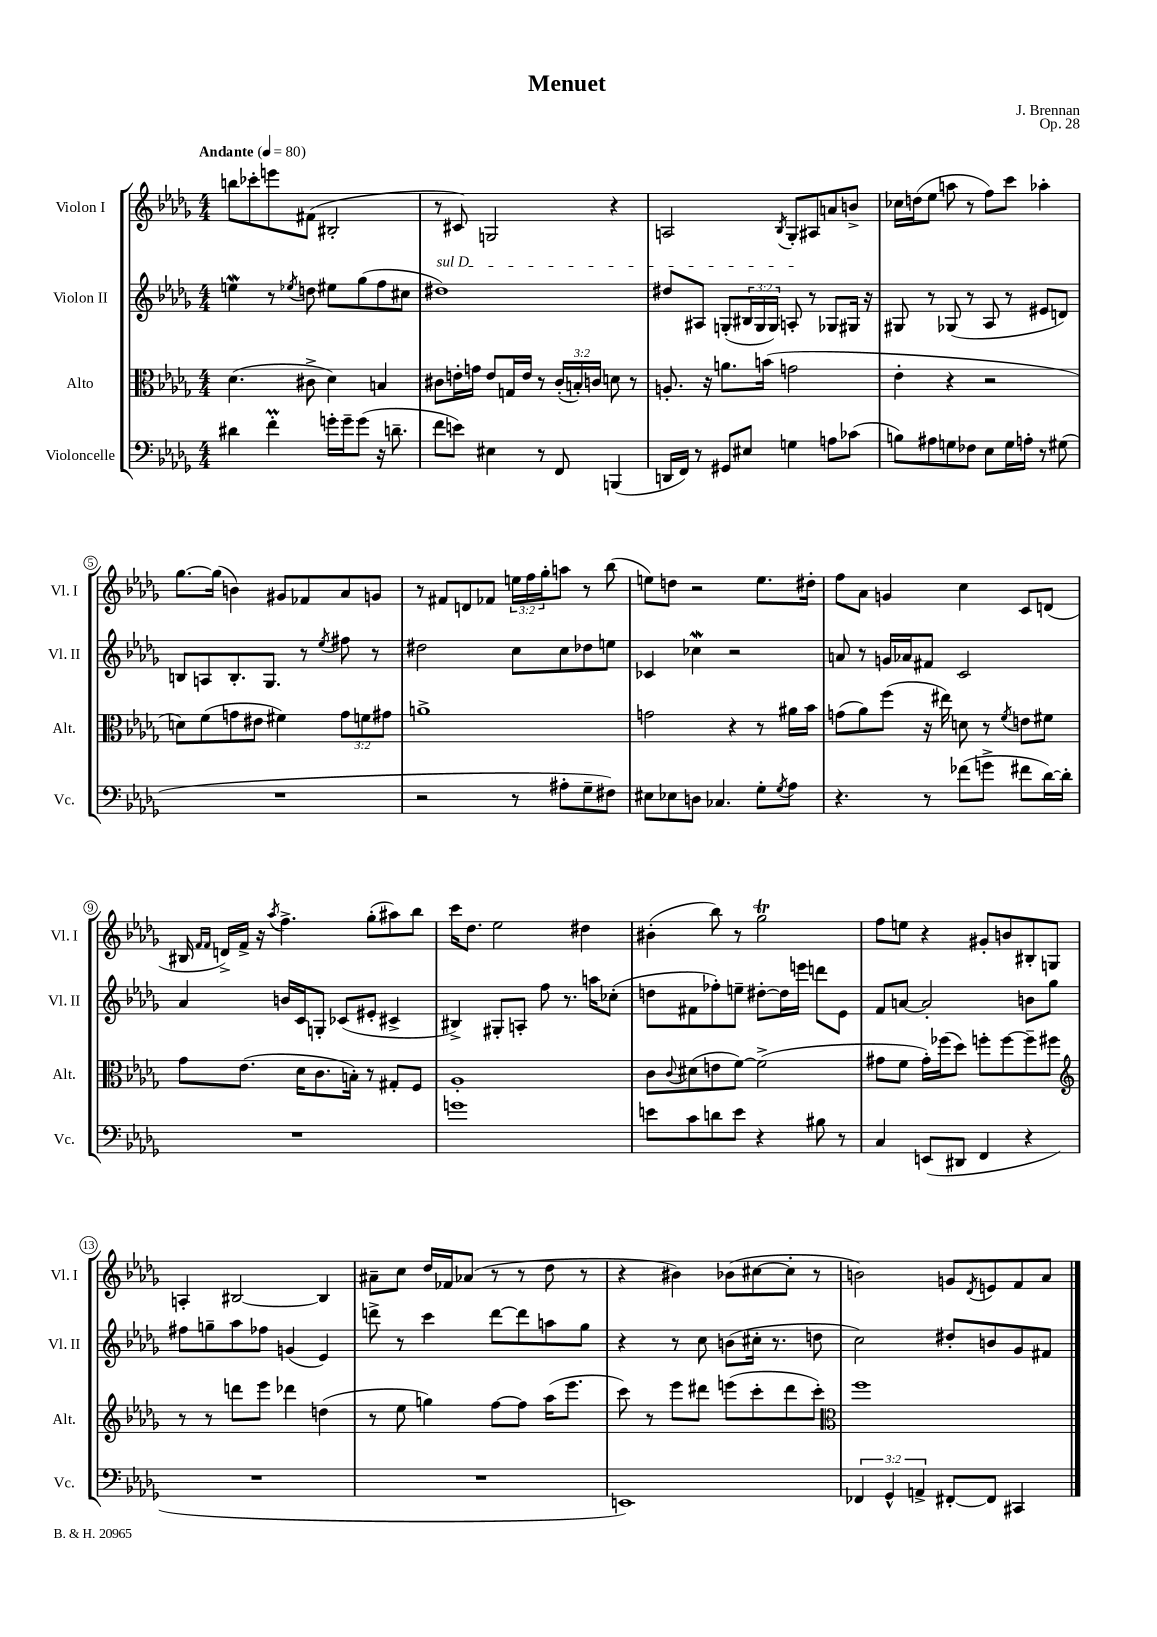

**kern	**kern	**kern	**kern
*part4	*part3	*part2	*part1
*staff4	*staff3	*staff2	*staff1
*I"Violoncelle	*I"Alto	*I"Violon II	*I"Violon I
*I'Vc.	*I'Alt.	*I'Vl. II	*I'Vl. I
*clefF4	*clefC3	*clefG2	*clefG2
*k[b-e-a-d-g-]	*k[b-e-a-d-g-]	*k[b-e-a-d-g-]	*k[b-e-a-d-g-]
*M4/4	*M4/4	*M4/4	*M4/4
*MM80	*MM80	*MM80	*MM80
=1	=1	=1	=1
!	!	!	!LO:TX:a:B:t=Andante
4d#X\	(4.d-\	4eenW\	8bbn\L
.	.	.	8ccc-X'\
4fm'\	.	8r	8eeen\
.	.	8qee-X/	.
.	8c#X^\	8ddn\	(8f#X\J
16gn'\LL	4d-\)	8ee#X\L	2B#X'/
16g~\J	.	.	.
(8g\J	.	(8gg-\	.
16r	4Bn/	8ff\	.
8.dn~\	.	.	.
.	.	8cc#X\J	.
=2	=2	=2	=2
!	!	!LO:TX:a:i:t=sul D	!
8f\L	8c#X\L	1dd#X)	8r
8en\J)	16en'\L	.	8c#X/)
.	16gn\JJ	.	.
4E#X\	8e/L	.	2Gn/
.	16Gn/L	.	.
.	16e/JJ	.	.
8r	8r	.	.
8FF/	(24c#'/LL	.	.
.	24Bn'/)	.	.
.	24cn/JJ	.	.
(4BBBn/	8dn\	.	4r
.	8r	.	.
=3	=3	=3	=3
16DDn/LL	8.An'/	8dd#X/L	2An/
16FF/JJ)	.	.	.
8r	.	8A#X/J	.
.	16r	.	.
8GG#X/L	8.an\L	(8Gn'/L	.
8E#X/J	.	24B#X/L	.
.	.	24G/	.
.	(16bn\Jk	.	.
.	.	24G/JJ)	.
.	.	.	8qB-/
4Gn\	2gn\	8An'/	8G-'/L
.	.	8r	8A#X/
8An\L	.	8G-X/L	8an/
(8c-X\J	.	16G#X/Jk	8bn^/J
.	.	16r	.
=4	=4	=4	=4
8Bn\L)	4e-'\	8G#X/	16cc-X\LL
.	.	.	(16ddn\J
8A#X\	.	8r	8ee-\J
8Gn\	4r	(8G-X/	8aan\
8F-X\J	.	8r	8r
8E-\L	2r	8A-/	8ff\L)
16G\L	.	8r	8ccc\J
16An'\JJ	.	.	.
8r	.	8e#X/L	4aa-X'\
(8G#X\	.	8dn/J)	.
!!LO:LB:g=z
=5	=5	=5	=5
1r	8dn\L)	8Bn/L	[8.gg-\L
.	(8f\	8An/	.
.	.	.	(16gg-\Jk]
.	8gn\	8.B'/	4bn\)
.	8e#X\J	.	.
.	.	8.G-/J	.
.	4f#X\)	.	8g#X/L
.	.	8r	8f-X/
.	.	8qee-/	.
.	12g\L	8ff#X\	8a-/
.	12fn\	.	.
.	.	8r	8gn/J
.	12g#X\J	.	.
=6	=6	=6	=6
2r	1an^	2dd#X\	8r
.	.	.	8f#X/L
.	.	.	8dn/
.	.	.	8f-X/J
8r	.	8cc\L	24een\LL
.	.	.	24ff\
.	.	.	24gg-'\J
8A#X'\L	.	8cc\	8aan\J
8G-~\	.	8dd-X\	8r
8F#X\J)	.	8een\J	(8bb-\
=7	=7	=7	=7
8E#X\L	2gn\	4c-X/	8een\L)
8E-X\	.	.	8ddn\J
8Dn\J	.	4cc-Xw\	2r
4.C-X/	.	.	.
.	4r	2r	.
8G-'\L	8r	.	8.ee\L
8qG-/	.	.	.
8A-\J	16a#X\LL	.	.
.	16b-\JJ	.	16dd#X'\Jk
=8	=8	=8	=8
4.r	(8gn\L	8an/	8ff\L
.	8a-\)	8r	8a-\J
.	(8ff\J	16gn/LL	4gn/
.	.	16a-X/J	.
8r	16r	8f#X/J	.
.	16ee#X\)	.	.
(8f-X\L	8dn\	2c/	4cc\
8gn^\J	8r	.	.
.	8qf/	.	.
8f#X\L	8en\L	.	8c/L
[16d-\L)	8f#X\J	.	(8dn/J
16d-'\JJ]	.	.	.
!!LO:LB:g=z
=9	=9	=9	=9
1r	8g-\L	4a-/	16B#X/
.	.	.	16qqf/LL
.	.	.	16qqf/JJ
.	.	.	16dn^/LL)
.	(8.e-\J	.	16f^/JJ
.	.	.	16r
.	.	.	8qaa-/
.	.	16bn/LL	4.ff^\
.	16d-\KL	16c/J	.
.	8.c\	8Gn'/J	.
.	.	(8c-X/L	.
.	16Bn'\Jk)	.	.
.	8r	8e#X'/J	(8gg-'\L
.	8G#X'/L	4c#X^/	8aa#X\)
.	8F/J	.	8bb-\J
=10	=10	=10	=10
1gn	1A-'	4B#X^/)	16ccc\KL
.	.	.	8.dd-\J
.	.	8G#X'/L	2ee-\
.	.	8An'/J	.
.	.	8ff\	.
.	.	8.r	.
.	.	.	4dd#X\
.	.	16aan\KL	.
.	.	(8cc-X'\J	.
=11	=11	=11	=11
8en\L	8c\L	8ddn\L	(4b#X'\
.	8qqc/	.	.
8c\	(8d#X\	8f#X\	.
8dn\	8en\	8ff-X'\)	8bb-\)
8e\J	[8f\J)	8een~\J	8r
4r	(2f^\]	[8dd#X'\L	2gg-T\
.	.	16dd#\L]	.
.	.	16eeen\JJ	.
8B#X\	.	8dddn\L	.
8r	.	8e-\J	.
=12	=12	=12	=12
4C/	8g#X\L	8f/L	8ff\L
.	8f\J	[8an/J	8een\J
(8EEn/L	16g#'\LL)	2a'/]	4r
.	(16ff-X\J	.	.
8DD#X/J	8dd-\J)	.	.
4FF/	8ffn'\L	.	8g#X'/L
.	[8ff\	.	8bn/
4r	8ff~\]	8bn\L	8B#X'/
.	8ff#X\J	8gg-\J	8Gn/J
!!LO:LB:g=z
=13	=13	=13	=13
*	*clefG2	*	*
1r	8r	8ff#X\L	4An'/
.	8r	8ggn~\	.
.	8dddn\L	8aa-\	[2B#X/
.	8eee-\J	8ff-X\J	.
.	4ddd-X\	(4gn/	.
.	(4ddn\	4e-/)	4B#/]
=14	=14	=14	=14
1r	8r	8dddn^\	8a#X~\L
.	8ee-\	8r	8cc\J
.	4ggn\)	4ccc\	16dd-/LL
.	.	.	16f-X/J
.	.	.	(8a-X/J
.	[8ff\L	[8ddd\L	8r
.	8ff\J]	8ddd\]	8r
.	(16aa-\KL	8aan\	8dd-\
.	8.eee-\J	.	.
.	.	8gg-\J	8r
=15	=15	=15	=15
1EEn)	8ccc\)	4r	4r
.	8r	.	.
.	8eee-\L	8r	4b#X\)
.	8ddd#X\J	8cc\	.
.	(8eeen\L	(8bn\L	(8b-X\L
.	8ccc'\	16cc#X'\Jk	[8cc#X\
.	.	8.r	.
.	8ddd#\	.	8cc#'\J]
.	8ccc'\J)	8ddn\	8r
=16	=16	=16	=16
*	*clefC3	*	*
6FF-X/	1ff	2cc\)	2bn\)
6GG-^^/	.	.	.
6AAn^/	.	.	.
[8FF#X'/L	.	8dd#X'/L	8gn/L
.	.	.	8qd-/
8FF#/J]	.	8bn/	8en/
4CC#X/	.	8g-/	8f/
.	.	8f#X/J	8a-/J
==	==	==	==
*-	*-	*-	*-
